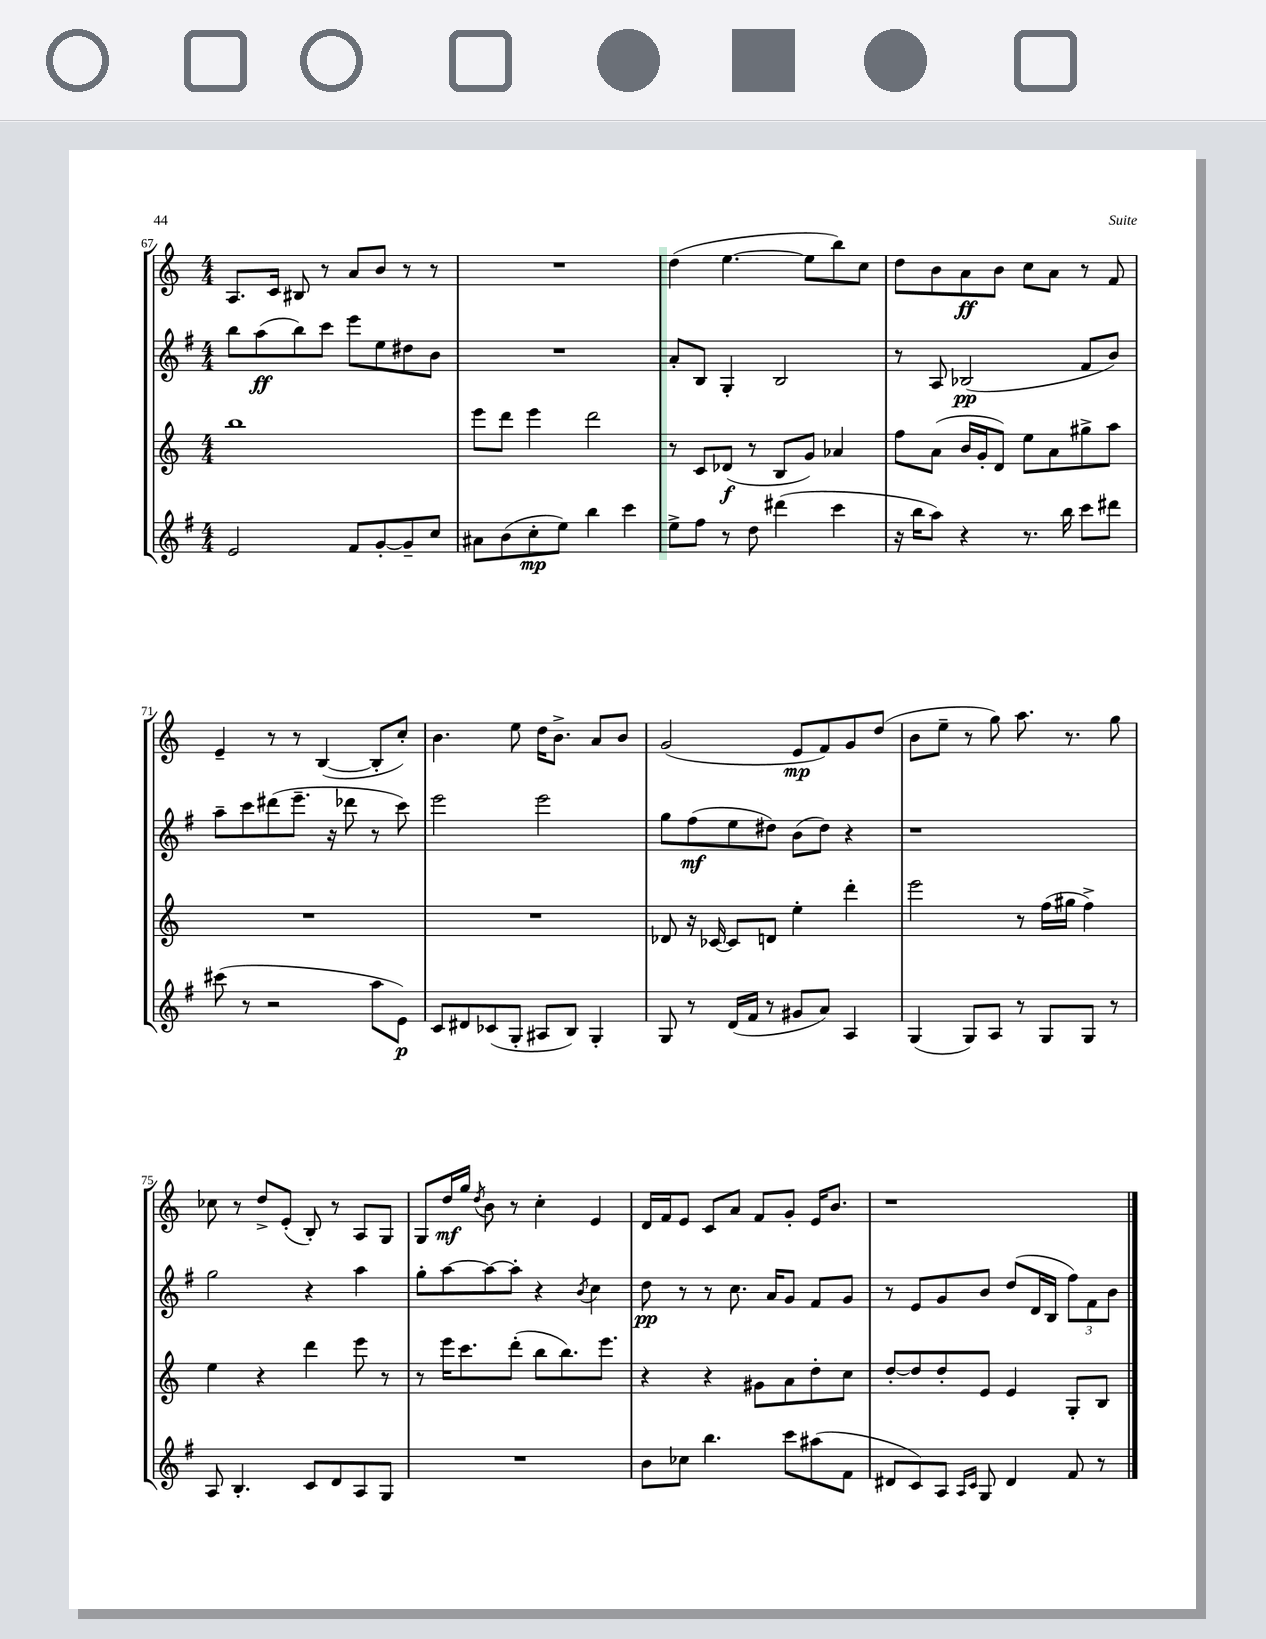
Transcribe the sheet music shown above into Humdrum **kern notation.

**kern	**dynam	**kern	**dynam	**kern	**dynam	**kern	**dynam
*part4	*part4	*part3	*part3	*part2	*part2	*part1	*part1
*staff4	*staff4	*staff3	*staff3	*staff2	*staff2	*staff1	*staff1
*clefG2	*	*clefG2	*	*clefG2	*	*clefG2	*
*k[f#]	*	*k[]	*	*k[f#]	*	*k[]	*
*M4/4	*	*M4/4	*	*M4/4	*	*M4/4	*
=67	=67	=67	=67	=67	=67	=67	=67
2e/	.	1bb	.	8bb\L	.	8.A/L	.
.	.	.	.	(8aa\	ff	.	.
.	.	.	.	.	.	16c/Jk	.
.	.	.	.	8bb\)	.	8B#X/	.
.	.	.	.	8ccc\J	.	8r	.
8f#/L	.	.	.	8eee\L	.	8a/L	.
[8g'/	.	.	.	8ee\	.	8b/J	.
8g~/]	.	.	.	8dd#X\	.	8r	.
8cc/J	.	.	.	8b\J	.	8r	.
=68	=68	=68	=68	=68	=68	=68	=68
8a#X\L	.	8eee\L	.	1r	.	1r	.
(8b\	.	8ddd\J	.	.	.	.	.
8cc'\	mp	4eee\	.	.	.	.	.
8ee\J)	.	.	.	.	.	.	.
4bb\	.	2ddd\	.	.	.	.	.
4ccc\	.	.	.	.	.	.	.
=69	=69	=69	=69	=69	=69	=69	=69
8ee^\L	.	8r	.	8a'/L	.	(4dd\	.
8ff#\J	.	8c/L	.	8B/J	.	.	.
8r	.	(8d-X/J	f	4G'/	.	[4.ee\	.
8dd\	.	8r	.	.	.	.	.
(4ddd#X\	.	8B/L	.	2B/	.	.	.
.	.	8g/J)	.	.	.	8ee\L]	.
4ccc\	.	4a-X/	.	.	.	8bb\)	.
.	.	.	.	.	.	8cc\J	.
=70	=70	=70	=70	=70	=70	=70	=70
16r	.	8ff\L	.	8r	.	8dd\L	.
16bb\KL	.	.	.	.	.	.	.
8aa\J)	.	(8a\J	.	8A/	.	8b\	.
4r	.	16b/LL	.	(2B-X/	pp	8a\	ff
.	.	16g'/J	.	.	.	.	.
.	.	8d/J)	.	.	.	8b\J	.
8.r	.	8ee\L	.	.	.	8cc\L	.
.	.	8a\	.	.	.	8a\J	.
16bb\	.	.	.	.	.	.	.
8ccc\L	.	8gg#X^\	.	8f#/L	.	8r	.
8ddd#X\J	.	8aa\J	.	8b/J)	.	8f/	.
!!LO:LB:g=z
=71	=71	=71	=71	=71	=71	=71	=71
(8ccc#X\	.	1r	.	8aa~\L	.	4e~/	.
8r	.	.	.	8ccc\	.	.	.
2r	.	.	.	(8ddd#X\	.	8r	.
.	.	.	.	8.eee~\J	.	8r	.
.	.	.	.	.	.	([4B/	.
.	.	.	.	16r	.	.	.
.	.	.	.	8ddd-X\	.	.	.
8aa\L	.	.	.	8r	.	8B'/L]	.
8e\J)	p	.	.	8ccc\)	.	8cc'/J)	.
=72	=72	=72	=72	=72	=72	=72	=72
8c/L	.	1r	.	2eee\	.	4.b\	.
8d#X/	.	.	.	.	.	.	.
(8c-X/	.	.	.	.	.	.	.
8G'/J	.	.	.	.	.	8ee\	.
8A#X/L	.	.	.	2eee\	.	16dd\KL	.
.	.	.	.	.	.	8.b^\J	.
8B/J)	.	.	.	.	.	.	.
4G'/	.	.	.	.	.	8a/L	.
.	.	.	.	.	.	8b/J	.
=73	=73	=73	=73	=73	=73	=73	=73
8G/	.	8d-X/	.	8gg\L	.	(2g/	.
8r	.	16r	.	(8ff#\	mf	.	.
.	.	[16c-X/	.	.	.	.	.
(16d/LL	.	8c-/L]	.	8ee\	.	.	.
16f#/JJ	.	.	.	.	.	.	.
8r	.	8dn/J	.	8dd#X\J)	.	.	.
8g#X/L	.	4ee'\	.	(8b\L	.	8e/L	mp
8a/J)	.	.	.	8dd#\J)	.	8f/)	.
4A/	.	4ddd'\	.	4r	.	8g/	.
.	.	.	.	.	.	(8dd/J	.
=74	=74	=74	=74	=74	=74	=74	=74
(4G/	.	2eee\	.	1r	.	8b\L	.
.	.	.	.	.	.	8ee~\J	.
8G/L)	.	.	.	.	.	8r	.
8A/J	.	.	.	.	.	8gg\)	.
8r	.	8r	.	.	.	8.aa\	.
8G/L	.	(16ff\LL	.	.	.	.	.
.	.	16gg#X\JJ	.	.	.	8.r	.
8G/J	.	4ff^\)	.	.	.	.	.
8r	.	.	.	.	.	8gg\	.
!!LO:LB:g=z
=75	=75	=75	=75	=75	=75	=75	=75
8A/	.	4ee\	.	2gg\	.	8cc-X\	.
4.B'/	.	.	.	.	.	8r	.
.	.	4r	.	.	.	8dd^/L	.
.	.	.	.	.	.	(8e'/J	.
8c/L	.	4ddd\	.	4r	.	8B'/)	.
8d/	.	.	.	.	.	8r	.
8A/	.	8eee\	.	4aa\	.	8A/L	.
8G/J	.	8r	.	.	.	8G/J	.
=76	=76	=76	=76	=76	=76	=76	=76
1r	.	8r	.	8gg'\L	.	8G/L	.
.	.	16eee\KL	.	[8aa\	.	16dd/L	mf
.	.	8.ccc\	.	.	.	16gg/JJ	.
.	.	.	.	.	.	8qdd/	.
.	.	.	.	8aa\_	.	8b\	.
.	.	(8ddd'\J	.	8aa'\J]	.	8r	.
.	.	8bb\L	.	4r	.	4cc'\	.
.	.	8.bb\)	.	.	.	.	.
.	.	.	.	8qb/	.	.	.
.	.	.	.	4cc\	.	4e/	.
.	.	8.eee\J	.	.	.	.	.
=77	=77	=77	=77	=77	=77	=77	=77
8b\L	.	4r	.	8dd\	pp	16d/LL	.
.	.	.	.	.	.	16f/J	.
8cc-X\J	.	.	.	8r	.	8e/J	.
4.bb\	.	4r	.	8r	.	8c/L	.
.	.	.	.	8.cc\	.	8a/J	.
.	.	8g#X\L	.	.	.	8f/L	.
.	.	.	.	16a/KL	.	.	.
8ccc\L	.	8a\	.	8g/J	.	8g'/J	.
(8aa#X\	.	8dd'\	.	8f#/L	.	16e/KL	.
.	.	.	.	.	.	8.b/J	.
8f#\J	.	8cc\J	.	8g/J	.	.	.
=78	=78	=78	=78	=78	=78	=78	=78
8d#X/L	.	[8dd'/L	.	8r	.	1r	.
8c/)	.	8dd/]	.	8e/L	.	.	.
8A/J	.	8dd'/	.	8g/	.	.	.
16qqA/LL	.	.	.	.	.	.	.
16qqc/JJ	.	.	.	.	.	.	.
8G/	.	8e/J	.	8b/J	.	.	.
4d#/	.	4e/	.	(8dd/L	.	.	.
.	.	.	.	16d/L	.	.	.
.	.	.	.	16B/JJ	.	.	.
8f#/	.	8G'/L	.	12ff#\L)	.	.	.
.	.	.	.	12f#\	.	.	.
8r	.	8B/J	.	.	.	.	.
.	.	.	.	12b\J	.	.	.
==	==	==	==	==	==	==	==
*-	*-	*-	*-	*-	*-	*-	*-
